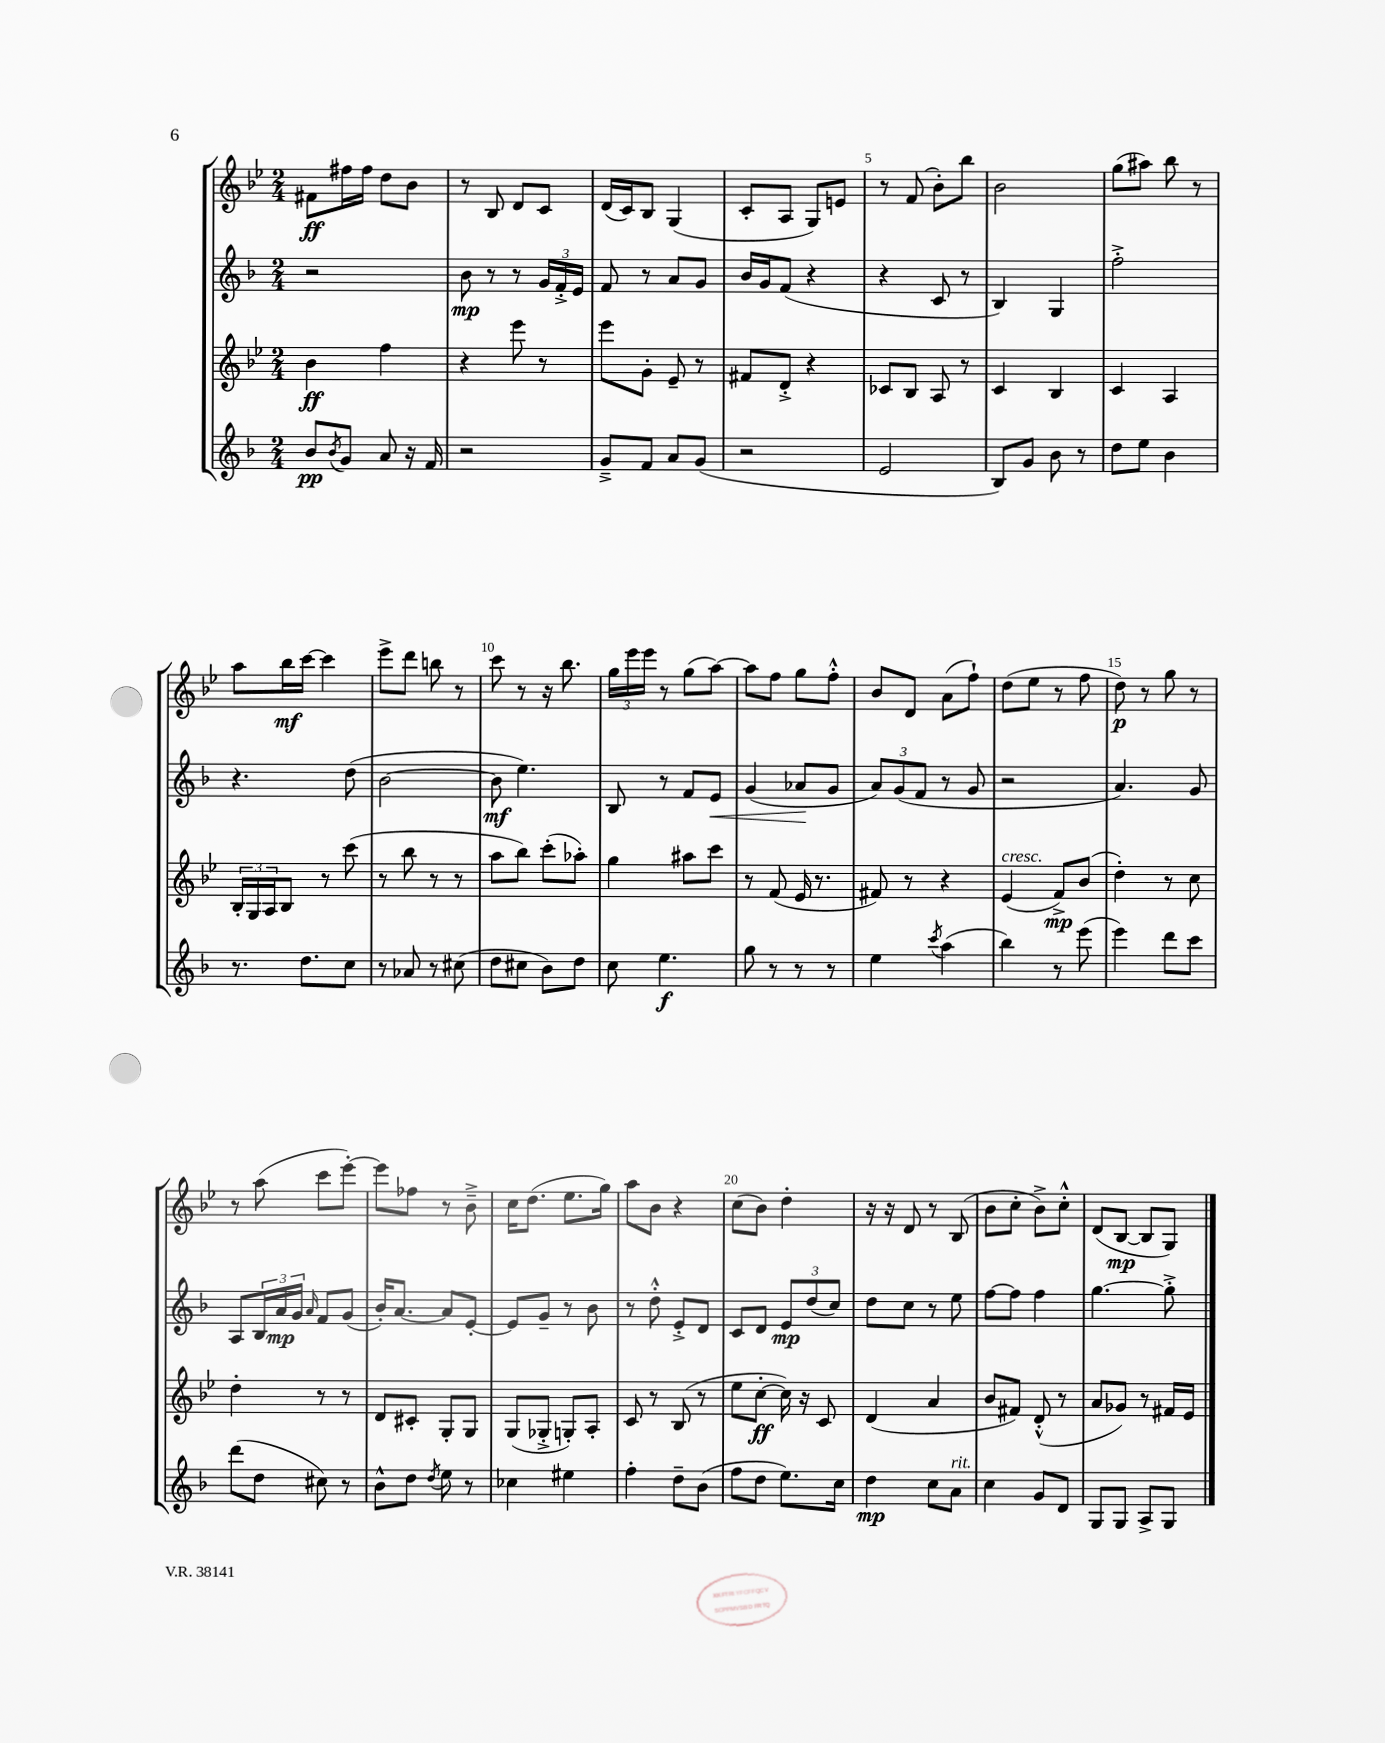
<<
\new StaffGroup <<
\new Staff = "s0" {
    \clef treble \key bes \major \numericTimeSignature \time 2/4
    fis'8\ff fis''16 fis''16 d''8 bes'8 |
    r8 bes8 d'8 c'8 |
    d'16( c'16) bes8 g4( |
    c'8-. a8 g8) e'8 |
    r8 f'8( bes'8-.) bes''8 |
    bes'2 |
    g''8( ais''8) bes''8 r8 |
    a''8 bes''16\mf c'''16~ c'''4 |
    ees'''8-> d'''8 b''8 r8 |
    c'''8 r8 r16 bes''8. |
    \tuplet 3/2 { g''16 ees'''16 ees'''16 } r8 g''8( a''8~) |
    a''8 f''8 g''8 f''8-.-^ |
    bes'8 d'8 a'8( f''8-!) |
    d''8( ees''8 r8 f''8 |
    d''8\p) r8 g''8 r8 |
    r8 a''8( c'''8 ees'''8~-.) |
    ees'''8 fes''8 r8 bes'8---> |
    c''16 d''8.( ees''8. g''16) |
    a''8 bes'8 r4 |
    c''8( bes'8) d''4-. |
    r16 r16 d'8 r8 bes8( |
    bes'8 c''8-. bes'8->) c''8-.-^ |
    d'8( bes8~\mp bes8 g8) \bar "|." |
}
\new Staff = "s1" {
    \clef treble \key f \major \numericTimeSignature \time 2/4
    r2 |
    bes'8\mp r8 r8 \tuplet 3/2 { g'16 f'16-.-> e'16 } |
    f'8 r8 a'8 g'8 |
    bes'16 g'16 f'8( r4 |
    r4 c'8 r8 |
    bes4) g4 |
    f''2-.-> |
    r4. d''8( |
    bes'2~ |
    bes'8\mf e''4.) |
    bes8 r8 f'8 e'8\< |
    g'4( aes'8\! g'8 |
    \tuplet 3/2 { a'8) g'8( f'8 } r8 g'8 |
    r2 |
    a'4.) g'8 |
    a8 \tuplet 3/2 { bes16 a'16\mp g'16 } \grace { a'16 } f'8 g'8( |
    bes'16-.) a'8.~ a'8 e'8~-. |
    e'8 g'8-- r8 bes'8 |
    r8 d''8-.-^ e'8-.-> d'8 |
    c'8 d'8 \tuplet 3/2 { e'8\mp d''8( c''8) } |
    d''8 c''8 r8 e''8 |
    f''8~ f''8 f''4 |
    g''4.~ g''8-.-> \bar "|." |
}
\new Staff = "s2" {
    \clef treble \key bes \major \numericTimeSignature \time 2/4
    bes'4\ff f''4 |
    r4 ees'''8 r8 |
    ees'''8 g'8-. ees'8-- r8 |
    fis'8 d'8-.-> r4 |
    ces'8 bes8 a8 r8 |
    c'4 bes4 |
    c'4 a4 |
    \tuplet 3/2 { bes16-. g16 a16 } bes8 r8 c'''8( |
    r8 bes''8 r8 r8 |
    a''8 bes''8) c'''8-.( aes''8-.) |
    g''4 ais''8 c'''8 |
    r8 f'8( ees'16 r8. |
    fis'8) r8 r4 |
    ees'4^\markup { \italic "cresc." }( f'8->\mp) bes'8( |
    d''4-.) r8 c''8 |
    d''4-. r8 r8 |
    d'8 cis'8-. g8-. g8 |
    g8( ges8-.-> g8-.) a8-. |
    c'8 r8 bes8( r8 |
    ees''8 c''8~-.\ff c''16) r16 c'8 |
    d'4( a'4 |
    bes'8 fis'8) d'8-.-^( r8 |
    a'8 ges'8) r8 fis'16 ees'16 \bar "|." |
}
\new Staff = "s3" {
    \clef treble \key f \major \numericTimeSignature \time 2/4
    bes'8\pp \acciaccatura { bes'8 } g'8 a'8 r16 f'16 |
    r2 |
    g'8---> f'8 a'8 g'8( |
    r2 |
    e'2 |
    bes8) g'8 bes'8 r8 |
    d''8 e''8 bes'4 |
    r8. d''8. c''8 |
    r8 aes'8 r8 cis''8( |
    d''8 cis''8 bes'8) d''8 |
    c''8 e''4.\f |
    g''8 r8 r8 r8 |
    e''4 \acciaccatura { c'''8 } a''4( |
    bes''4) r8 e'''8( |
    e'''4) d'''8 c'''8 |
    d'''8( d''8 cis''8) r8 |
    bes'8-^ d''8 \acciaccatura { d''8 } e''8 r8 |
    ces''4 eis''4 |
    f''4-. d''8-- bes'8( |
    f''8 d''8 e''8.) c''16 |
    d''4\mp c''8 a'8^\markup { \italic "rit." } |
    c''4 g'8 d'8 |
    g8 g8 a8-> g8 \bar "|." |
}
>>
>>
\layout { \context { \Score \override BarNumber.break-visibility = ##(#f #t #t) barNumberVisibility = #(every-nth-bar-number-visible 5) } }
